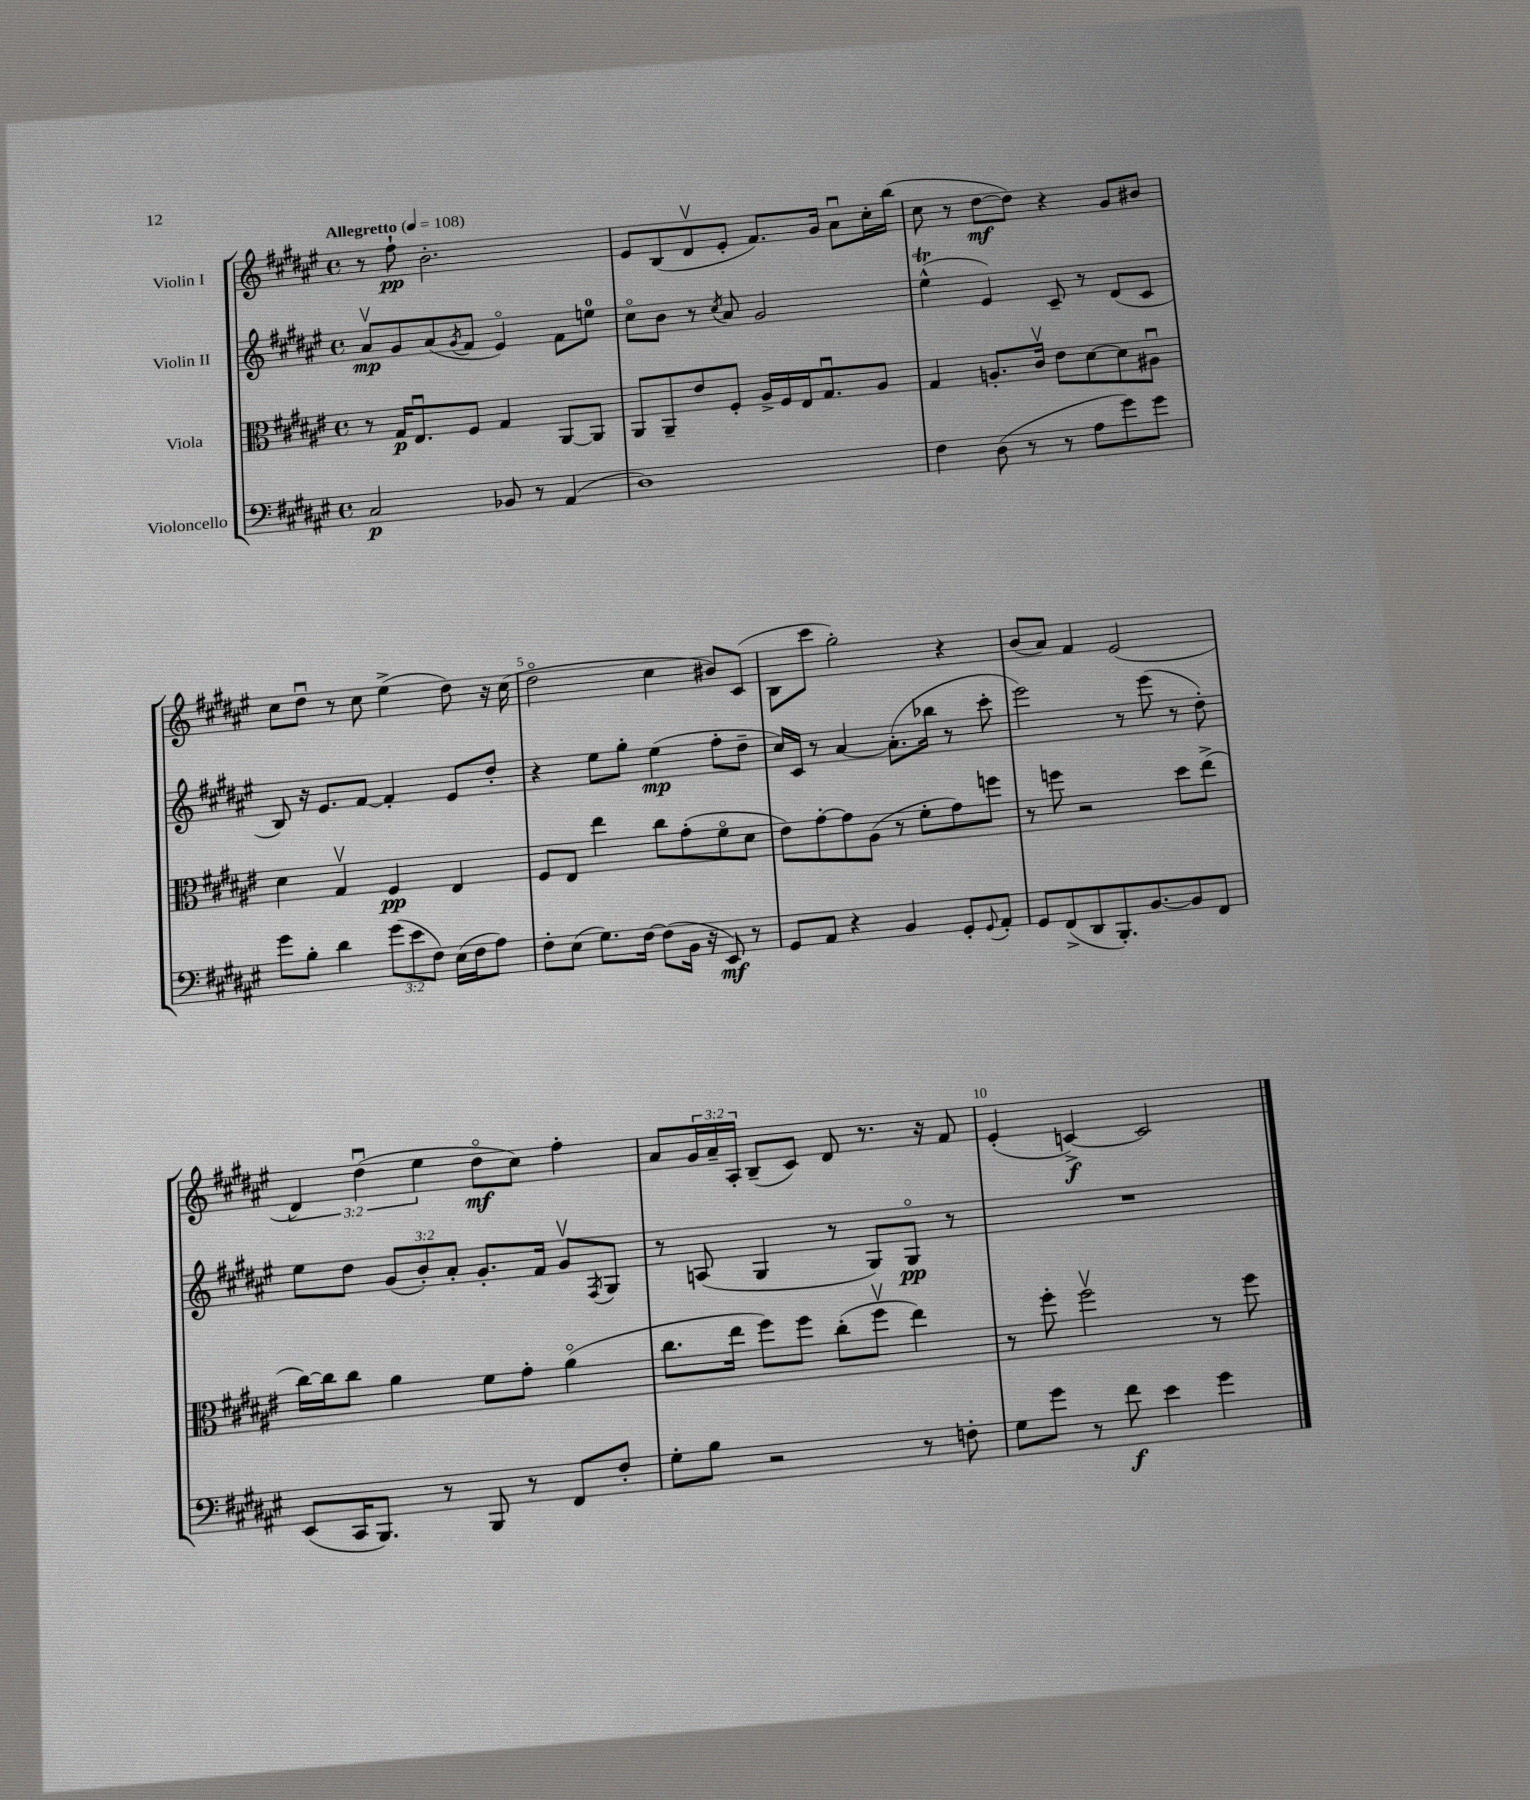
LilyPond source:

<<
\new StaffGroup <<
\new Staff = "s0" \with { instrumentName = "Violin I" } {
    \clef treble \key fis \major \defaultTimeSignature \time 4/4 \override Staff.TupletNumber.text = #tuplet-number::calc-fraction-text \tempo "Allegretto" 4 = 108
    r8 fis''8-!\pp b'2.-. |
    eis'8 b8( dis'8\upbow eis'8-. fis'8.) gis'16 ais'8\downbow cis''16-. b''16( |
    cis''8 r8 dis''8~\mf dis''8) r4 gis'8 bis'8 |
    cis''8 dis''8\downbow r8 cis''8 eis''4->( dis''8) r16 cis''16( |
    dis''2\flageolet cis''4 bis'8) cis'8( |
    b8 cis'''8 gis''2-.) r4 |
    b'8( ais'8) fis'4 eis'2( |
    \tuplet 3/2 { dis'4) dis''4\downbow( eis''4 } dis''8\flageolet\mf cis''8) fis''4-. |
    ais'8 \tuplet 3/2 { gis'16 ais'16-- ais16-. } b8--( cis'8) dis'8 r8. r16 fis'8 |
    eis'4-.( c'4~->\f) c'2 \bar "|." |
}
\new Staff = "s1" \with { instrumentName = "Violin II" } {
    \clef treble \key fis \major \defaultTimeSignature \time 4/4 \override Staff.TupletNumber.text = #tuplet-number::calc-fraction-text
    ais'8\upbow\mp gis'8 ais'8( \acciaccatura { gis'8 } fis'8 eis'4\flageolet) fis'8 e''8-0 |
    cis''8\flageolet b'8 r8 \acciaccatura { cis''8 } ais'8 gis'2 |
    eis''4-^\trill( eis'4) cis'8-- r8 dis'8( cis'8 |
    b8) r16 eis'8. fis'8~ fis'4-. eis'8 dis''8-. |
    r4 eis''8 gis''8-. eis''4\mp( fis''8-. dis''8-- |
    cis''16) cis'16 r8 ais'4~ ais'8.-.( bes''16 r8 cis'''8-. |
    eis'''2) r8 eis'''8( r8 dis''8-.) |
    eis''8 dis''8 \tuplet 3/2 { gis'8( b'8-.) ais'8-. } gis'8.-. fis'16 gis'8\upbow \acciaccatura { fis8 } gis8 |
    r8 a8( gis4 r8 gis8) gis8\flageolet\pp r8 |
    R1 \bar "|." |
}
\new Staff = "s2" \with { instrumentName = "Viola" } {
    \clef alto \key fis \major \defaultTimeSignature \time 4/4
    r8 gis16\p eis8.\downbow fis8 gis4 ais,8~ ais,8 |
    ais,8 ais,8-- eis'8 fis8-. ais16-> fis16 eis16 gis8.\downbow ais8 |
    gis4 a8.-. cis'16\upbow eis'8 dis'8~ dis'8 ais8\downbow |
    dis'4 gis4\upbow fis4\pp eis4 |
    fis8 eis8 eis''4 cis''8 gis'8-.( fis'8\flageolet dis'8 |
    eis'8) gis'8~-. gis'8 ais8( r8 fis'8-. gis'8) f''8 |
    r8 f''8 r2 dis''8 eis''8->( |
    cis''16~) cis''16 cis''8 ais'4 fis'8 gis'8-. ais'4\flageolet( |
    cis''8. eis''16 fis''8) fis''8 cis''8-.( fis''8\upbow eis''4) |
    r8 fis''8-. fis''2\upbow r8 fis''8 \bar "|." |
}
\new Staff = "s3" \with { instrumentName = "Violoncello" } {
    \clef bass \key fis \major \defaultTimeSignature \time 4/4 \override Staff.TupletNumber.text = #tuplet-number::calc-fraction-text
    cis2\p bes,8 r8 ais,4( |
    dis1) |
    fis4 dis8( r8 r8 ais8 gis'8) gis'8 |
    gis'8 b8-. dis'4 \tuplet 3/2 { gis'8( eis'8 fis8) } eis16( fis16 ais8) |
    fis8-. eis8( gis8.) fis16~ fis8( b,16 r16 eis,8\mf) r8 |
    gis,8 ais,8 r4 b,4 gis,8-. \appoggiatura { gis,8 } ais,8-. |
    gis,8 fis,8->( dis,8 b,,8.-.) b,8.~ b,8 fis,8 |
    eis,8( cis,16 b,,8.) r8 b,,8 r8 fis,8 fis8-. |
    gis8-. b8 r2 r8 f8-. |
    gis8 gis'8 r8 fis'8\f eis'4 gis'4 \bar "|." |
}
>>
>>
\layout { \context { \Score \override BarNumber.break-visibility = ##(#f #t #t) barNumberVisibility = #(every-nth-bar-number-visible 5) } }
